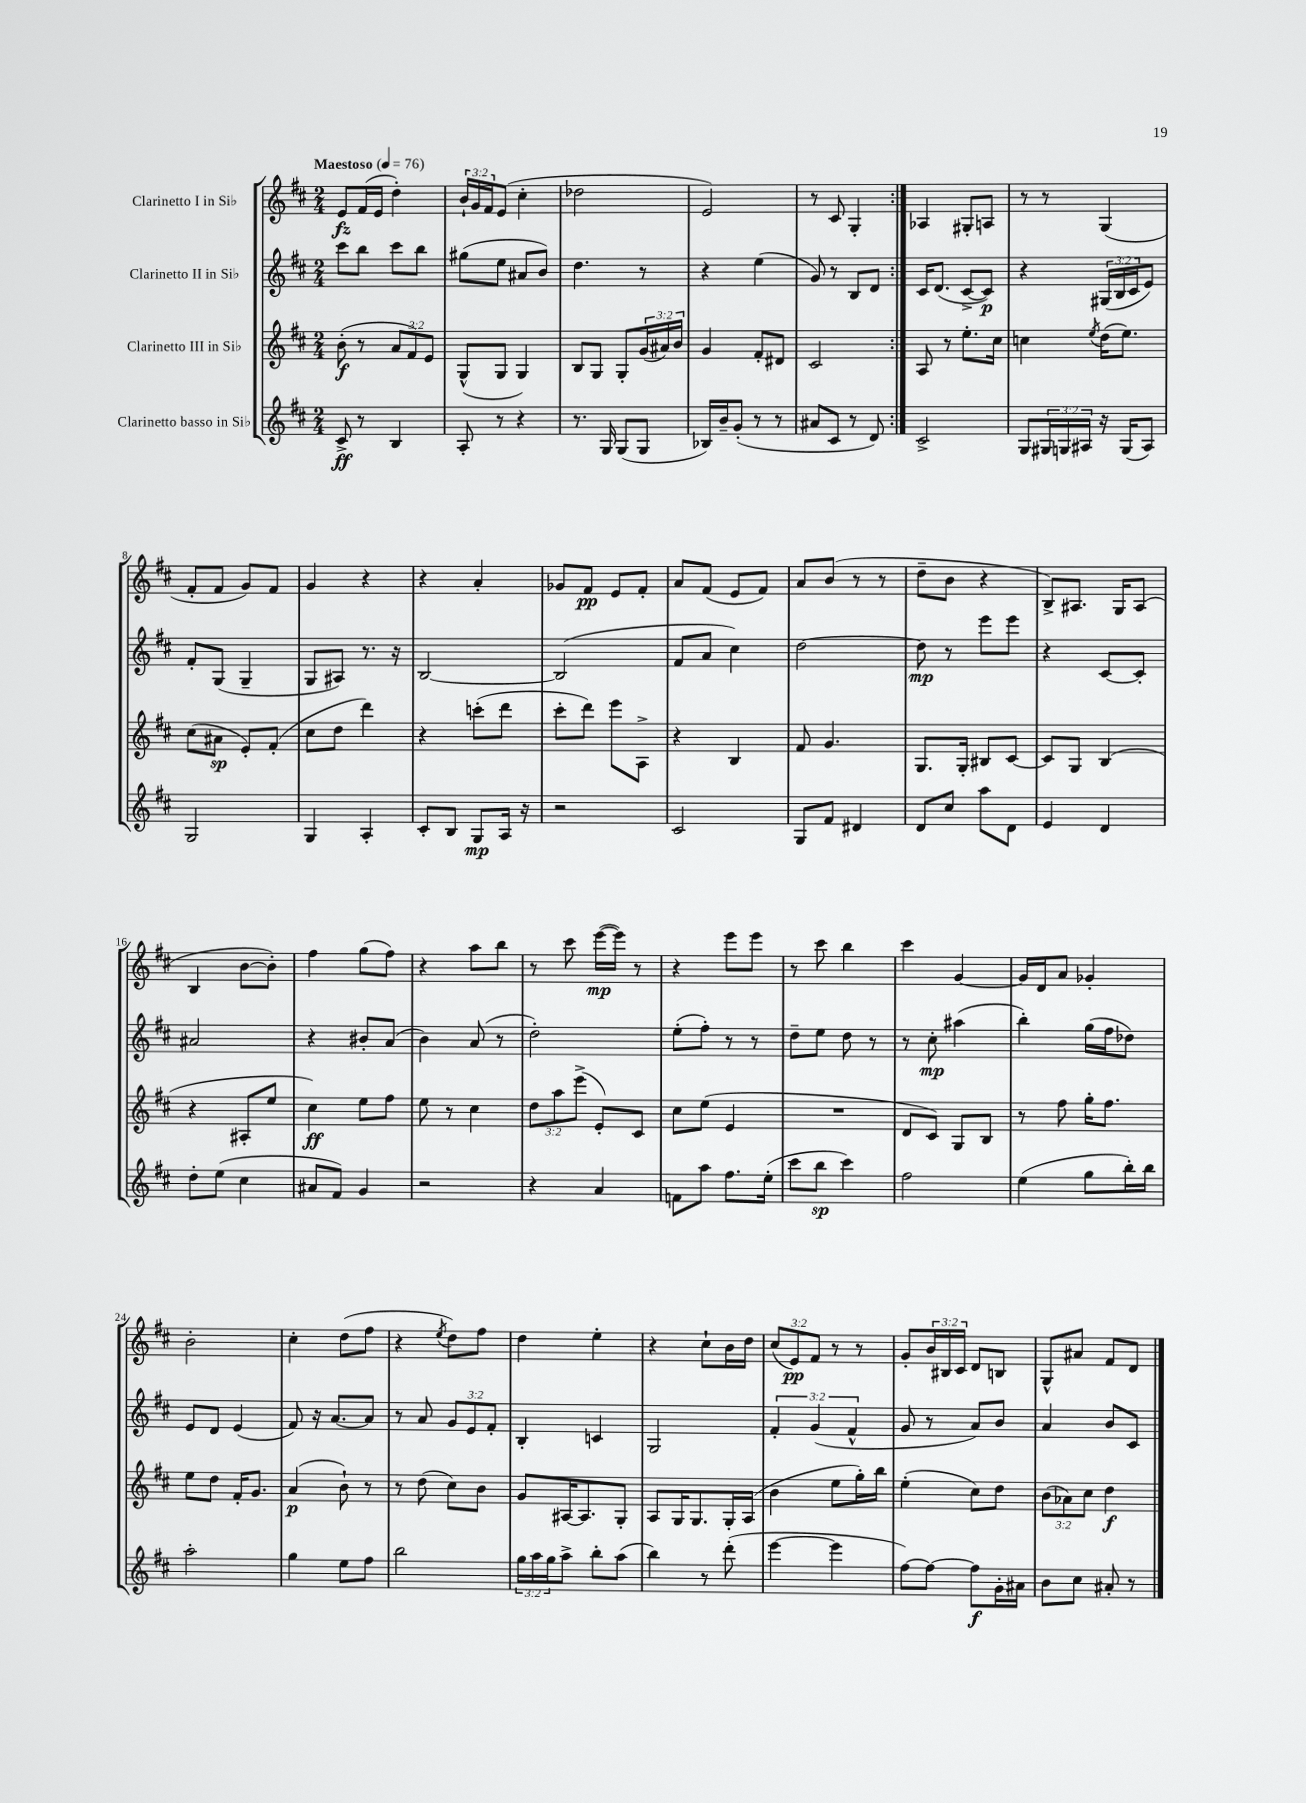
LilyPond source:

<<
\new StaffGroup <<
\new Staff = "s0" \with { instrumentName = "Clarinetto I in Sib" } {
    \clef treble \key d \major \numericTimeSignature \time 2/4 \override Staff.TupletNumber.text = #tuplet-number::calc-fraction-text \tempo "Maestoso" 4 = 76
    \repeat volta 2 { e'8\fz fis'16( e'16 d''4-.) |
    \tuplet 3/2 { b'16-! g'16 fis'16 } e'8( cis''4-. |
    des''2 |
    e'2) |
    r8 cis'8 g4-. | }
    aes4 gis8-. a8 |
    r8 r8 g4( |
    fis'8-. fis'8 g'8) fis'8 |
    g'4 r4 |
    r4 a'4-. |
    ges'8 fis'8\pp e'8 fis'8-. |
    a'8 fis'8( e'8 fis'8) |
    a'8 b'8( r8 r8 |
    d''8-- b'8 r4 |
    b8->) ais8. g16 ais8( |
    b4 b'8~ b'8-.) |
    fis''4 g''8( fis''8) |
    r4 a''8 b''8 |
    r8 cis'''8 e'''16~\mp( e'''16) r8 |
    r4 e'''8 e'''8 |
    r8 cis'''8 b''4 |
    cis'''4 g'4~ |
    g'16 d'16 a'8 ges'4-. |
    b'2-. |
    cis''4-. d''8( fis''8 |
    r4 \acciaccatura { e''8 } d''8) fis''8 |
    d''4 e''4-. |
    r4 cis''8-! b'16 d''16 |
    \tuplet 3/2 { cis''8( e'8\pp) fis'8 } r8 r8 |
    g'8-. \tuplet 3/2 { b'16 bis16 cis'16 } d'8 b8 |
    g8-^ ais'8 fis'8 d'8 \bar "|." |
}
\new Staff = "s1" \with { instrumentName = "Clarinetto II in Sib" } {
    \clef treble \key d \major \numericTimeSignature \time 2/4 \override Staff.TupletNumber.text = #tuplet-number::calc-fraction-text
    \repeat volta 2 { cis'''8 b''8 cis'''8 b''8 |
    gis''8( e''8 ais'8 b'8) |
    d''4. r8 |
    r4 e''4( |
    g'8) r8 b8 d'8 | }
    cis'16 d'8.( cis'8~-> cis'8\p) |
    r4 \tuplet 3/2 { gis16( b16 cis'16 } e'8) |
    fis'8-. g8( g4-- |
    g8 ais8) r8. r16 |
    b2~ |
    b2( |
    fis'8 a'8 cis''4) |
    d''2~ |
    d''8\mp r8 e'''8 e'''8 |
    r4 cis'8~ cis'8-. |
    ais'2 |
    r4 bis'8-. a'8( |
    b'4) a'8( r8 |
    d''2-.) |
    e''8-.( fis''8-.) r8 r8 |
    d''8-- e''8 d''8 r8 |
    r8 cis''8-.\mp ais''4( |
    b''4-.) g''16( fis''16 des''8) |
    e'8 d'8 e'4( |
    fis'8) r16 a'8.~ a'8 |
    r8 a'8 \tuplet 3/2 { g'8 e'8 fis'8-. } |
    b4-. c'4 |
    g2 |
    \tuplet 3/2 { fis'4-. g'4( fis'4-^ } |
    g'8 r8 a'8) b'8 |
    a'4 b'8 cis'8 \bar "|." |
}
\new Staff = "s2" \with { instrumentName = "Clarinetto III in Sib" } {
    \clef treble \key d \major \numericTimeSignature \time 2/4 \override Staff.TupletNumber.text = #tuplet-number::calc-fraction-text
    \repeat volta 2 { b'8-.\f( r8 \tuplet 3/2 { a'8 fis'8) e'8 } |
    g8-^( g8 g4) |
    b8 g8 g8-. \tuplet 3/2 { g'16( ais'16) b'16 } |
    g'4 fis'8-. dis'8 |
    cis'2 | }
    a8 r8 e''8.-. cis''16 |
    c''4 \acciaccatura { e''8 } d''16( e''8.) |
    cis''8( ais'8\sp e'8-.) fis'8-.( |
    cis''8 d''8 d'''4) |
    r4 c'''8-.( d'''8 |
    cis'''8-. d'''8) e'''8 a8-> |
    r4 b4 |
    fis'8 g'4. |
    g8. g16-. bis8 cis'8~ |
    cis'8 g8 b4( |
    r4 ais8-. e''8 |
    cis''4\ff) e''8 fis''8 |
    e''8 r8 cis''4 |
    \tuplet 3/2 { d''8 a''8 e'''8->( } e'8-.) cis'8 |
    cis''8 e''8( e'4 |
    R2 |
    d'8 cis'8) g8 b8 |
    r8 fis''8 g''16-. fis''8. |
    e''8 d''8 fis'16-. g'8. |
    a'4\p( b'8-!) r8 |
    r8 d''8( cis''8) b'8 |
    g'8 ais16~ ais8. g8-. |
    a8 g16 g8. g16-. a16( |
    b'4 e''8 g''16-.) b''16 |
    e''4-.( cis''8) d''8 |
    \tuplet 3/2 { b'8( aes'8) cis''8 } d''4\f \bar "|." |
}
\new Staff = "s3" \with { instrumentName = "Clarinetto basso in Sib" } {
    \clef treble \key d \major \numericTimeSignature \time 2/4 \override Staff.TupletNumber.text = #tuplet-number::calc-fraction-text
    \repeat volta 2 { cis'8->\ff r8 b4 |
    a8-. r8 r4 |
    r8. g16 g8( g8 |
    bes16) b'16-- g'8-.( r8 r8 |
    ais'8 cis'8 r8 d'8) | }
    cis'2-> |
    g8 \tuplet 3/2 { gis16 g16 ais16 } r16 g16( ais8) |
    g2 |
    g4 a4-. |
    cis'8-. b8 g8\mp a16 r16 |
    r2 |
    cis'2 |
    g8 fis'8 dis'4 |
    d'8 cis''8 a''8 d'8 |
    e'4 d'4 |
    d''8-. e''8( cis''4 |
    ais'8 fis'8) g'4 |
    r2 |
    r4 a'4 |
    f'8 a''8 fis''8. e''16-.( |
    cis'''8 b''8\sp cis'''4) |
    fis''2 |
    e''4( g''8 b''16-.) b''16 |
    a''2-. |
    g''4 e''8 fis''8 |
    b''2 |
    \tuplet 3/2 { g''16 a''16 g''16 } a''8-> b''8-. a''8( |
    b''4) r8 d'''8-.( |
    e'''4~ e'''4 |
    fis''8~) fis''8~ fis''8\f g'16-. ais'16 |
    b'8 cis''8 ais'8-. r8 \bar "|." |
}
>>
>>
